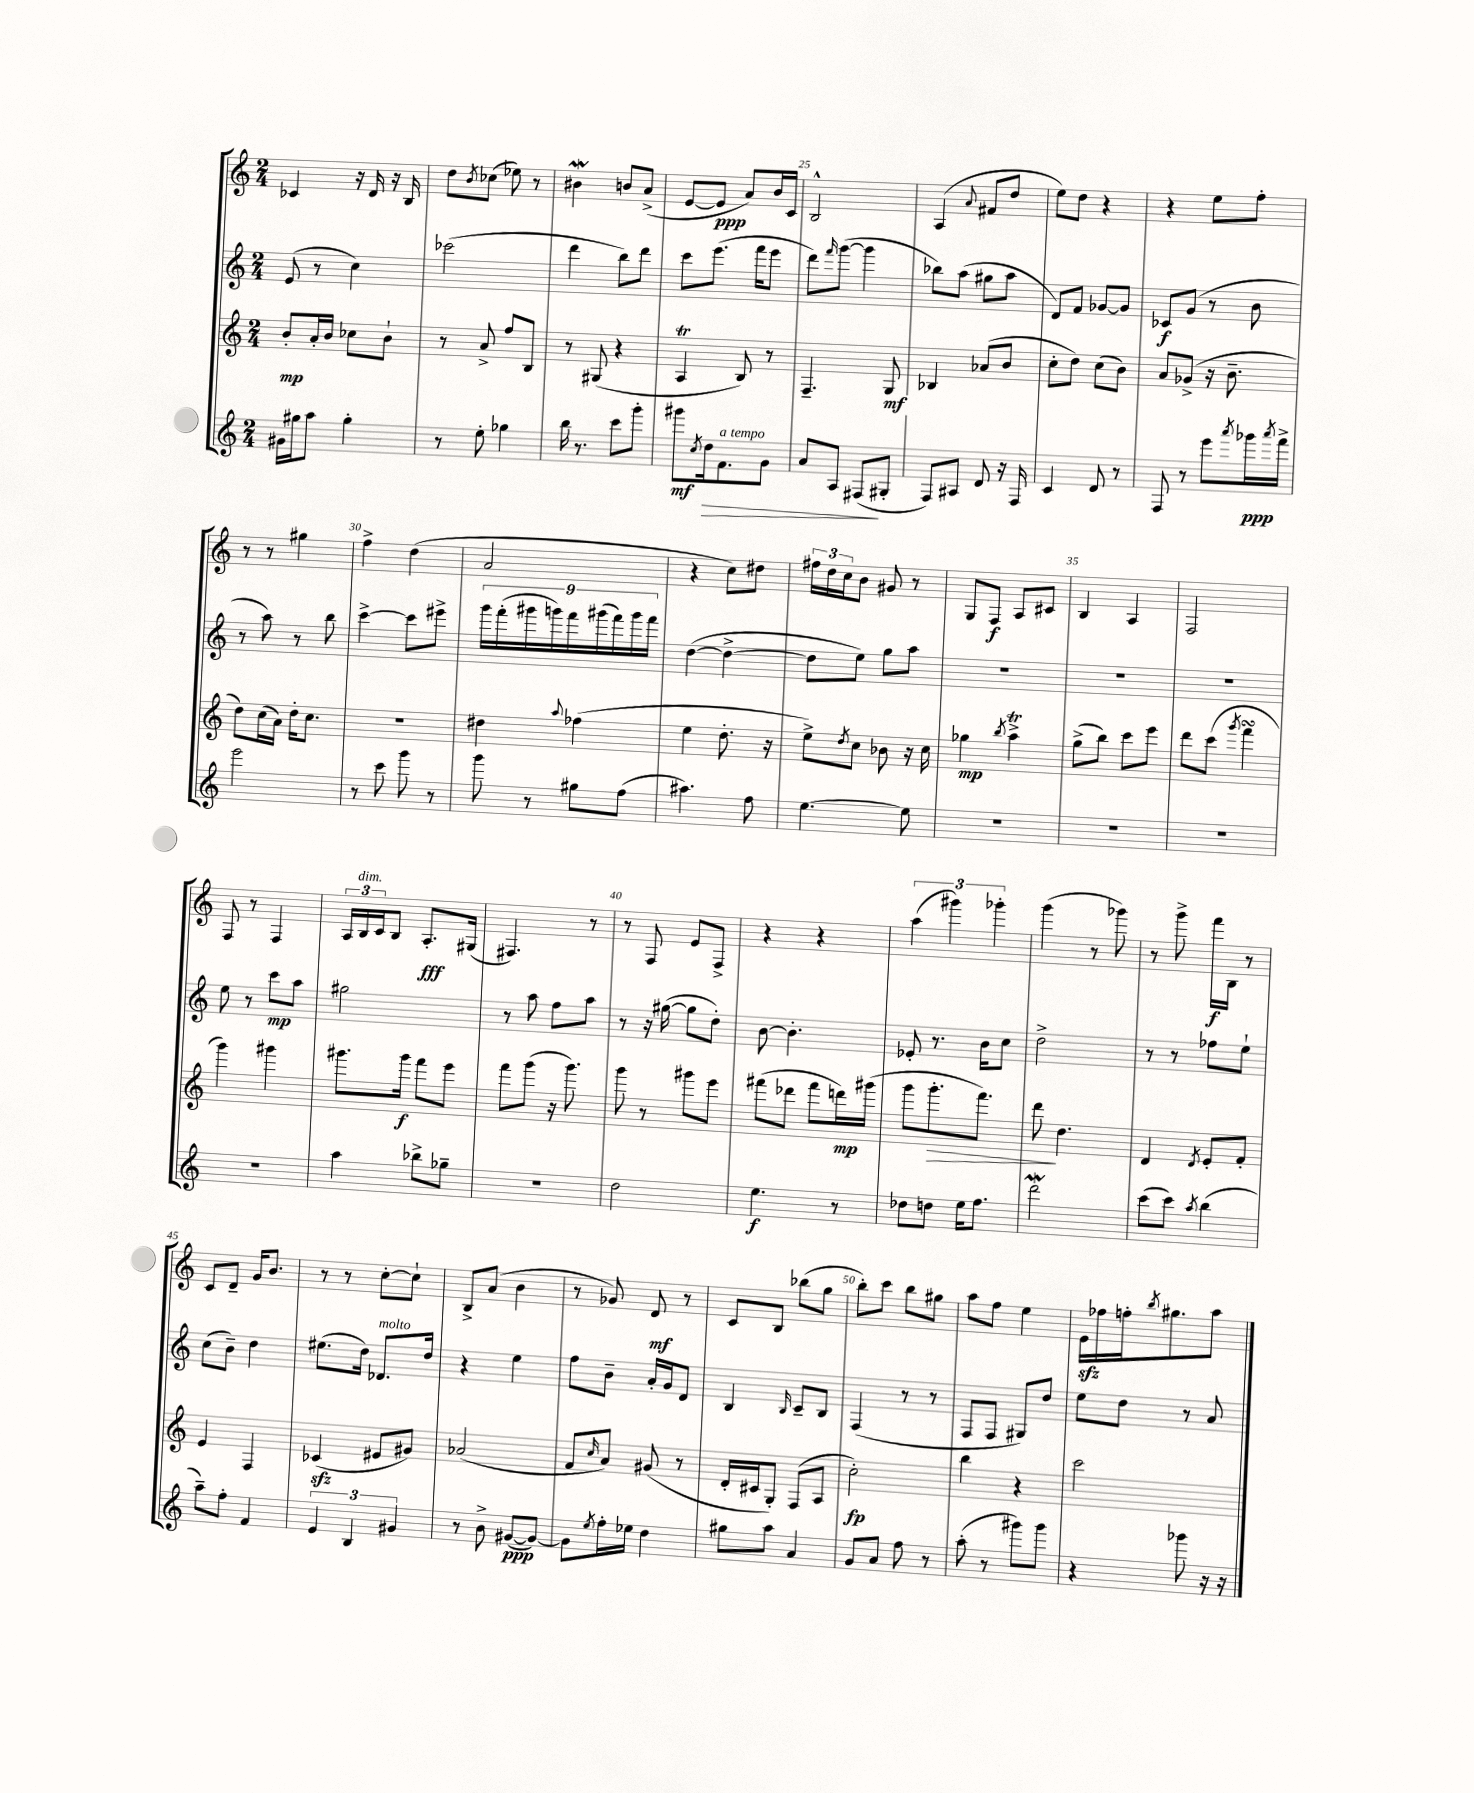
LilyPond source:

<<
\new StaffGroup <<
\new Staff = "s0" {
    \clef treble \key c \major \numericTimeSignature \time 2/4
    ces'4 r16 d'16 r16 b16 |
    d''8 \acciaccatura { b'8 } ces''8( ees''8) r8 |
    bis'4\mordent b'8 a'8->( |
    e'8~ e'8\ppp a'8) b'16 c'16 |
    b2-^ |
    a4( \appoggiatura { a'8 } fis'8 d''8 |
    e''8) d''8 r4 |
    r4 e''8 f''8-. |
    r8 r8 gis''4 |
    f''4-> d''4( |
    a'2 |
    r4 c''8) dis''8 |
    \tuplet 3/2 { fis''16 d''16 c''16 } b'8 gis'8 r8 |
    g8 f8\f a8 cis'8 |
    b4 a4 |
    f2 |
    f8 r8 f4 |
    \tuplet 3/2 { a16 b16^\markup { \italic "dim." } c'16 } b8 a8.-.\fff gis16( |
    fis4.) r8 |
    r8 f8 e'8 f8-> |
    r4 r4 |
    \tuplet 3/2 { a''4( gis'''4) ges'''4-. } |
    g'''4( r8 ges'''8) |
    r8 g'''8-> f'''16\f b16 r8 |
    c'8 d'8-- g'16 b'8. |
    r8 r8 c''8~-. c''8-! |
    b8-> a'8( b'4 |
    r8 ges'8) d'8\mf r8 |
    c'8 b8 bes''8( g''8 |
    b''8-.) c'''8 b''8 gis''8 |
    a''8 f''8 e''4 |
    e'16\sfz fes''16 f''16-. \acciaccatura { b''8 } gis''8. a''8 \bar "|." |
}
\new Staff = "s1" {
    \clef treble \key c \major \numericTimeSignature \time 2/4
    e'8( r8 c''4) |
    ces'''2( |
    d'''4 b''8) d'''8 |
    c'''8 e'''8.( f'''16 e'''8 |
    d'''8) \grace { f'''16 } g'''8~( g'''4 |
    bes''8) a''8( gis''8 a''8 |
    d'8) f'8 ges'8~ ges'8 |
    ces'8\f g'8( r8 b'8 |
    r8 a''8) r8 b''8 |
    c'''4~-> c'''8 eis'''8-> |
    \tuplet 9/8 { g'''16 f'''16-.( gis'''16 g'''16) f'''16 gis'''16( f'''16) gis'''16 f'''16 } |
    d''4~( d''4~-> |
    d''8 e''8) g''8 a''8 |
    R2 |
    R2 |
    R2 |
    e''8 r8 c'''8\mp a''8 |
    gis''2 |
    r8 a''8 f''8 a''8 |
    r8 r16 gis''16~( gis''8 d''8-.) |
    b'8~ b'4.-. |
    ees'8-. r8. b'16 c''8 |
    d''2-> |
    r8 r8 fes''8 e''8-! |
    c''8( b'8--) d''4 |
    eis''8.( d''16) des'8.^\markup { \italic "molto" } d''16 |
    r4 e''4 |
    f''8 b'8-- a'16-. g'16 d'8 |
    b4 \grace { b16 } c'8-- b8 |
    f4( r8 r8 |
    f8 f8 gis8) d''8 |
    e''8 d''8 r8 a'8 \bar "|." |
}
\new Staff = "s2" {
    \clef treble \key c \major \numericTimeSignature \time 2/4
    b'8-.\mp a'16-. b'16 ces''8 b'8-! |
    r8 a'8-> f''8 b8 |
    r8 gis8( r4 |
    a4\trill b8) r8 |
    f4.-- g8\mf |
    bes4 aes'8( b'8 |
    c''8-. d''8) c''8( b'8) |
    a'8 ges'8->( r16 b'8.-- |
    d''8) c''16( a'16) d''16-. c''8. |
    r2 |
    dis''4 \appoggiatura { a''8 } fes''4( |
    e''4 d''8.-. r16 |
    e''8->) \acciaccatura { d''8 } c''8 bes'8 r16 c''16 |
    ges''4\mp \acciaccatura { b''8 } a''4->\trill |
    g''8->( b''8) c'''8 e'''8 |
    d'''8 c'''8( \acciaccatura { g'''8 } f'''4\turn |
    g'''4) gis'''4 |
    gis'''8. gis'''16\f f'''8 e'''8 |
    f'''8 g'''8( r16 g'''8.) |
    g'''8 r8 gis'''8 e'''8 |
    fis'''8( des'''8 fis'''8 d'''16\mp) gis'''16( |
    g'''8 g'''8.-.\> f'''8.) |
    d'''8\! d''4. |
    d'4 \acciaccatura { d'8 } e'8-. f'8-. |
    e'4 f4 |
    ces'4\sfz( eis'8 gis'8) |
    aes'2( |
    f'8 \grace { c''16 } a'8) gis'8( r8 |
    d'16-. cis'16 g8-.) f8( a8 |
    c''2-.\fp) |
    b''4 r4 |
    c'''2 \bar "|." |
}
\new Staff = "s3" {
    \clef treble \key c \major \numericTimeSignature \time 2/4
    gis'16 gis''16 a''8 gis''4-. |
    r8 e''8-. ges''4 |
    b''16 r8. c'''8 g'''8-. |
    gis'''8\mf \acciaccatura { c''8 } d''16\> f'8.^\markup { \italic "a tempo" } g'8 |
    a'8 a8 fis8\!( gis8-. |
    f8) ais8 d'8 r16 f16 |
    c'4 d'8 r8 |
    f8 r8 e'''8 \acciaccatura { a'''8 } ges'''16\ppp \acciaccatura { a'''8 } f'''16-> |
    e'''2 |
    r8 c'''8 g'''8 r8 |
    g'''8 r8 gis''8 f''8( |
    ais''4.) f''8 |
    e''4.~ e''8 |
    R2 |
    R2 |
    R2 |
    R2 |
    a''4 bes''8-> ges''8-- |
    r2 |
    d''2 |
    e''4.\f r8 |
    des''8 d''8 e''16 f''8. |
    d'''2\mordent |
    c'''8( c'''8) \acciaccatura { a''8 } b''4( |
    a''8--) f''8-. f'4 |
    \tuplet 3/2 { e'4 b4 gis'4 } |
    r8 b'8-> gis'8~\ppp( gis'8~) |
    gis'8 \acciaccatura { e''8 } f''16-. ees''16 d''4 |
    gis''8 a''8 a'4 |
    g'8 a'8 f''8 r8 |
    a''8-.( r8 gis'''8) gis'''8 |
    r4 ges'''8 r16 r16 \bar "|." |
}
>>
>>
\layout { \context { \Score currentBarNumber = #21 \override BarNumber.break-visibility = ##(#f #t #t) barNumberVisibility = #(every-nth-bar-number-visible 5) } }
